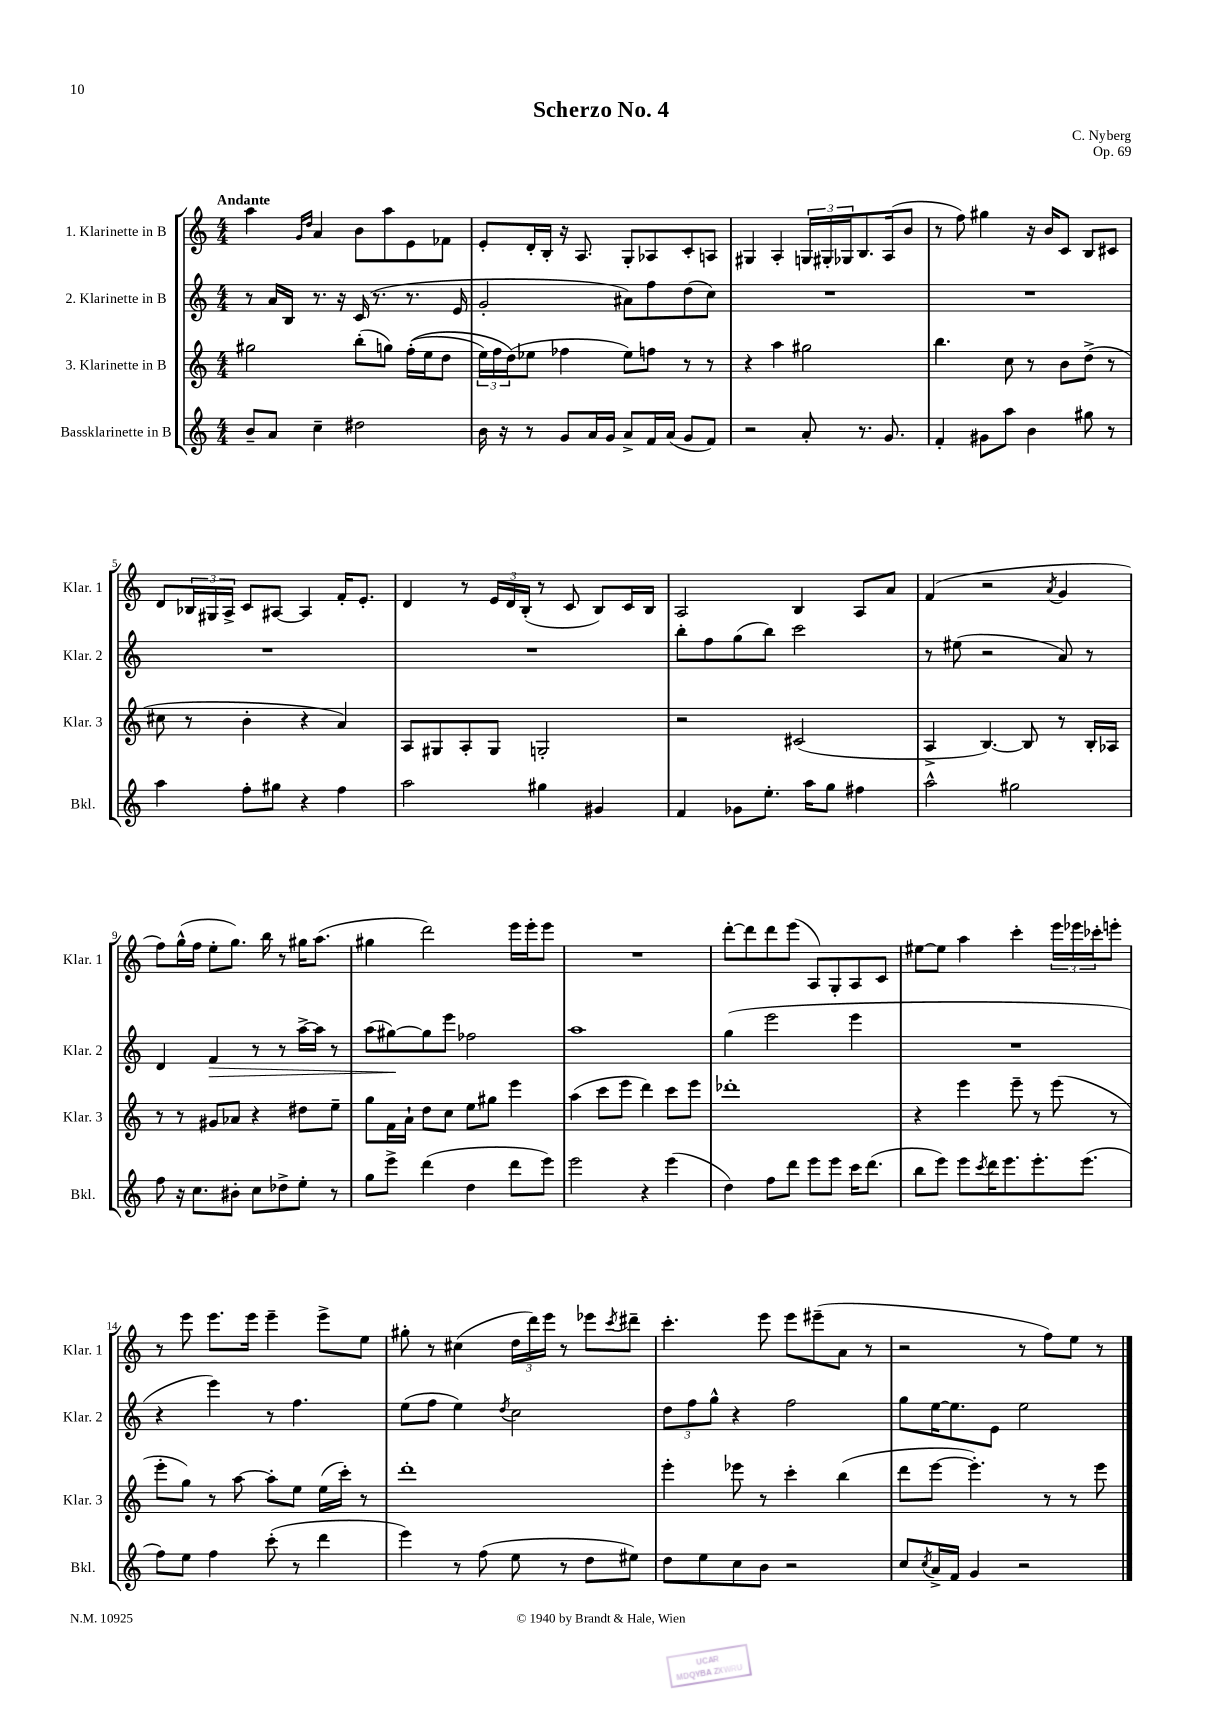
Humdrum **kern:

**kern	**kern	**kern	**dynam	**kern
*part4	*part3	*part2	*part2	*part1
*staff4	*staff3	*staff2	*staff2	*staff1
*I"Bassklarinette in B	*I"3. Klarinette in B	*I"2. Klarinette in B	*	*I"1. Klarinette in B
*I'Bkl.	*I'Klar. 3	*I'Klar. 2	*	*I'Klar. 1
*clefG2	*clefG2	*clefG2	*	*clefG2
*k[]	*k[]	*k[]	*	*k[]
*M4/4	*M4/4	*M4/4	*	*M4/4
=1	=1	=1	=1	=1
!	!	!	!	!LO:TX:a:B:t=Andante
8b~/L	2gg#X\	8r	.	4aa\
8a/J	.	16a/LL	.	.
.	.	16B/JJ	.	.
.	.	.	.	16qqg/LL
.	.	.	.	16qqdd/JJ
4cc~\	.	8.r	.	4a/
.	.	16r	.	.
2dd#X\	(8bb'\L	(16c/	.	8b\L
.	.	8.r	.	.
.	8ggn\J)	.	.	8aa\
.	((16ff'\LL	8.r	.	8e\
.	16ee\J	.	.	.
.	8dd\J	.	.	8f-X\J
.	.	16e/	.	.
=2	=2	=2	=2	=2
16b\	24ee\LL)	2g'/	.	8e'/L
.	24ff\	.	.	.
16r	.	.	.	.
.	(24dd\J)	.	.	.
8r	8ee-X\J	.	.	16d'/L
.	.	.	.	16B'/JJ
8g/L	4ff-X\	.	.	16r
.	.	.	.	8.A/
16a/L	.	.	.	.
16g/JJ	.	.	.	.
8a^/L	8ee-\L)	8a#X\L)	.	8G'/L
16f/L	8ffn\J	8ff\	.	8A-X/
(16a/JJ	.	.	.	.
8g/L	8r	(8dd\	.	8c'/
8f/J)	8r	8cc\J)	.	8An/J
=3	=3	=3	=3	=3
2r	4r	1r	.	4G#X/
.	4aa\	.	.	4A'/
8a'/	2gg#X\	.	.	24Gn/LL
.	.	.	.	24G#X'/
.	.	.	.	24G-X/J
8.r	.	.	.	8.B/
8.g/	.	.	.	(16A/k
.	.	.	.	8b/J
=4	=4	=4	=4	=4
4f'/	4.bb\	1r	.	8r
.	.	.	.	8ff\)
8g#X\L	.	.	.	4gg#X\
8aa\J	8cc\	.	.	.
4b\	8r	.	.	16r
.	.	.	.	16b/KL
.	8b\L	.	.	8c/J
8gg#X\	(8dd^\J	.	.	8B/L
8r	8r	.	.	8c#X/J
!!LO:LB:g=z
=5	=5	=5	=5	=5
4aa\	8cc#X\	1r	.	8d/L
.	8r	.	.	24B-X/L
.	.	.	.	24G#X/
.	.	.	.	24A^/JJ
8ff'\L	4b'\	.	.	8c/L
8gg#X\J	.	.	.	[8A#X/J
4r	4r	.	.	4A#/]
4ff\	4a/)	.	.	16f'/KL
.	.	.	.	8.e'/J
=6	=6	=6	=6	=6
2aa\	8A/L	1r	.	4d/
.	8G#X/	.	.	.
.	8A'/	.	.	8r
.	8G#/J	.	.	24e/LL
.	.	.	.	24d/
.	.	.	.	(24B'/JJ
4gg#X\	2Gn'/	.	.	8r
.	.	.	.	8c/
4g#X/	.	.	.	8B/L)
.	.	.	.	16c/L
.	.	.	.	16B/JJ
=7	=7	=7	=7	=7
4f/	2r	8bb'\L	.	2A/
.	.	8ff\	.	.
8g-X\L	.	(8gg\	.	.
8.ee'\J	.	8bb\J)	.	.
.	(2c#X/	2ccc\	.	4B/
16aa\KL	.	.	.	.
8gg\J	.	.	.	.
4ff#X\	.	.	.	8A/L
.	.	.	.	8a/J
=8	=8	=8	=8	=8
2aa^^\	4A^/	8r	.	(4f/
.	.	(8ee#X\	.	.
.	[4.B/)	2r	.	2r
2gg#X\	.	.	.	.
.	8B/]	.	.	.
.	.	.	.	8qa/
.	8r	8a/)	.	4g/
.	16B'/LL	8r	.	.
.	16A-X/JJ	.	.	.
!!LO:LB:g=z
=9	=9	=9	=9	=9
8ff\	8r	4d/	.	8ff\L)
16r	8r	.	.	(16gg^^\L
8.cc\L	.	.	.	16ff\JJ
!	!	!	!LO:HP:b	!
.	8g#X/L	4f/	>	8ee'\L
8b#X'\J	8a-X/J	.	.	8.gg\J)
8cc\L	4r	8r	.	.
.	.	.	.	16bb\
8dd-X^\	.	8r	.	8r
8ee'\J	8dd#X\L	[16aa^\LL	.	16gg#X\KL
.	.	16aa\JJ]	.	(8.aa\J
8r	8ee~\J	8r	.	.
=10	=10	=10	=10	=10
8gg\L	8gg\L	(8aa\L	.	4gg#X\
8eee^\J	16f\L	[8gg#X\)	.	.
.	16a`\JJ	.	.	.
(4ddd\	8dd\L	8gg#\]	]	2ddd\)
.	8cc\J	8eee\J	.	.
4dd\	8ee\L	2ff-X\	.	.
.	8gg#X\J	.	.	.
8ddd\L	4eee\	.	.	16eee\LL
.	.	.	.	16eee'\J
8eee\J)	.	.	.	8eee\J
=11	=11	=11	=11	=11
2eee\	(4aa\	1aa	.	1r
.	8ccc\L	.	.	.
.	8eee\J	.	.	.
4r	4ddd\)	.	.	.
(4eee\	8ccc\L	.	.	.
.	8eee\J	.	.	.
=12	=12	=12	=12	=12
4dd\)	1ddd-X'	(4gg\	.	[8ddd'\L
.	.	.	.	8ddd\]
8ff\L	.	2eee\	.	8ddd\
8ddd\J	.	.	.	(8eee\J
8eee\L	.	.	.	8A/L)
8eee\J	.	.	.	8G'/
16ccc\KL	.	4eee\	.	8A/
(8.ddd\J	.	.	.	.
.	.	.	.	8c/J
=13	=13	=13	=13	=13
8bb\L	4r	1r	.	[8ee#X\L
8eee\J)	.	.	.	8ee#\J]
8eee\L	4eee\	.	.	4aa\
8qccc/	.	.	.	.
16ddd\K	.	.	.	.
8.eee\	.	.	.	.
.	8eee~\	.	.	4ccc'\
8.eee'\	8r	.	.	.
.	(8eee\	.	.	24eee\LL
.	.	.	.	24eee-X\
(8.eee\J	.	.	.	.
.	.	.	.	24ccc-X'\J
.	8r	.	.	8eeen'\J
!!LO:LB:g=z
=14	=14	=14	=14	=14
8ff\L)	8eee'\L	4r	.	8r
8ee\J	8gg\J)	.	.	8eee\
4ff\	8r	4eee\)	.	8.eee\L
.	[8aa\	.	.	.
.	.	.	.	16eee\Jk
(8ccc'\	8aa'\L]	8r	.	4eee~\
8r	8ee\J	4.ff\	.	.
4ddd\	(16ee\LL	.	.	8eee^\L
.	16ccc'\JJ)	.	.	.
.	8r	.	.	8ee\J
=15	=15	=15	=15	=15
4eee\)	1ddd'	(8ee\L	.	8gg#X'\
.	.	8ff\J	.	8r
8r	.	4ee\)	.	(4cc#X\
(8ff\	.	.	.	.
.	.	8qdd/	.	.
8ee\	.	2cc\	.	24dd\LL
.	.	.	.	24ddd\)
.	.	.	.	24eee\JJ
8r	.	.	.	8r
8dd\L	.	.	.	8eee-X\L
.	.	.	.	8qccc/
8ee#X\J)	.	.	.	8ddd#X~\J
=16	=16	=16	=16	=16
8dd\L	4eee'\	12dd\L	.	4.ccc'\
.	.	12ff\	.	.
8ee\	.	.	.	.
.	.	12gg^^\J	.	.
8cc\	8eee-X\	4r	.	.
8b\J	8r	.	.	8eee\
2r	4ccc'\	2ff\	.	8eee\L
.	.	.	.	(8eee#X~\
.	(4bb\	.	.	8a\J
.	.	.	.	8r
=17	=17	=17	=17	=17
8cc/L	8ddd\L	8gg\L	.	2r
8qcc/	.	.	.	.
16a^/L	[8eee\J	[16ee\K	.	.
16f/JJ	.	8.ee\]	.	.
4g/	4.eee'\])	.	.	.
.	.	8e\J	.	.
2r	.	2ee\	.	8r
.	8r	.	.	8ff\L)
.	8r	.	.	8ee\J
.	8eee\	.	.	8r
==	==	==	==	==
*-	*-	*-	*-	*-
